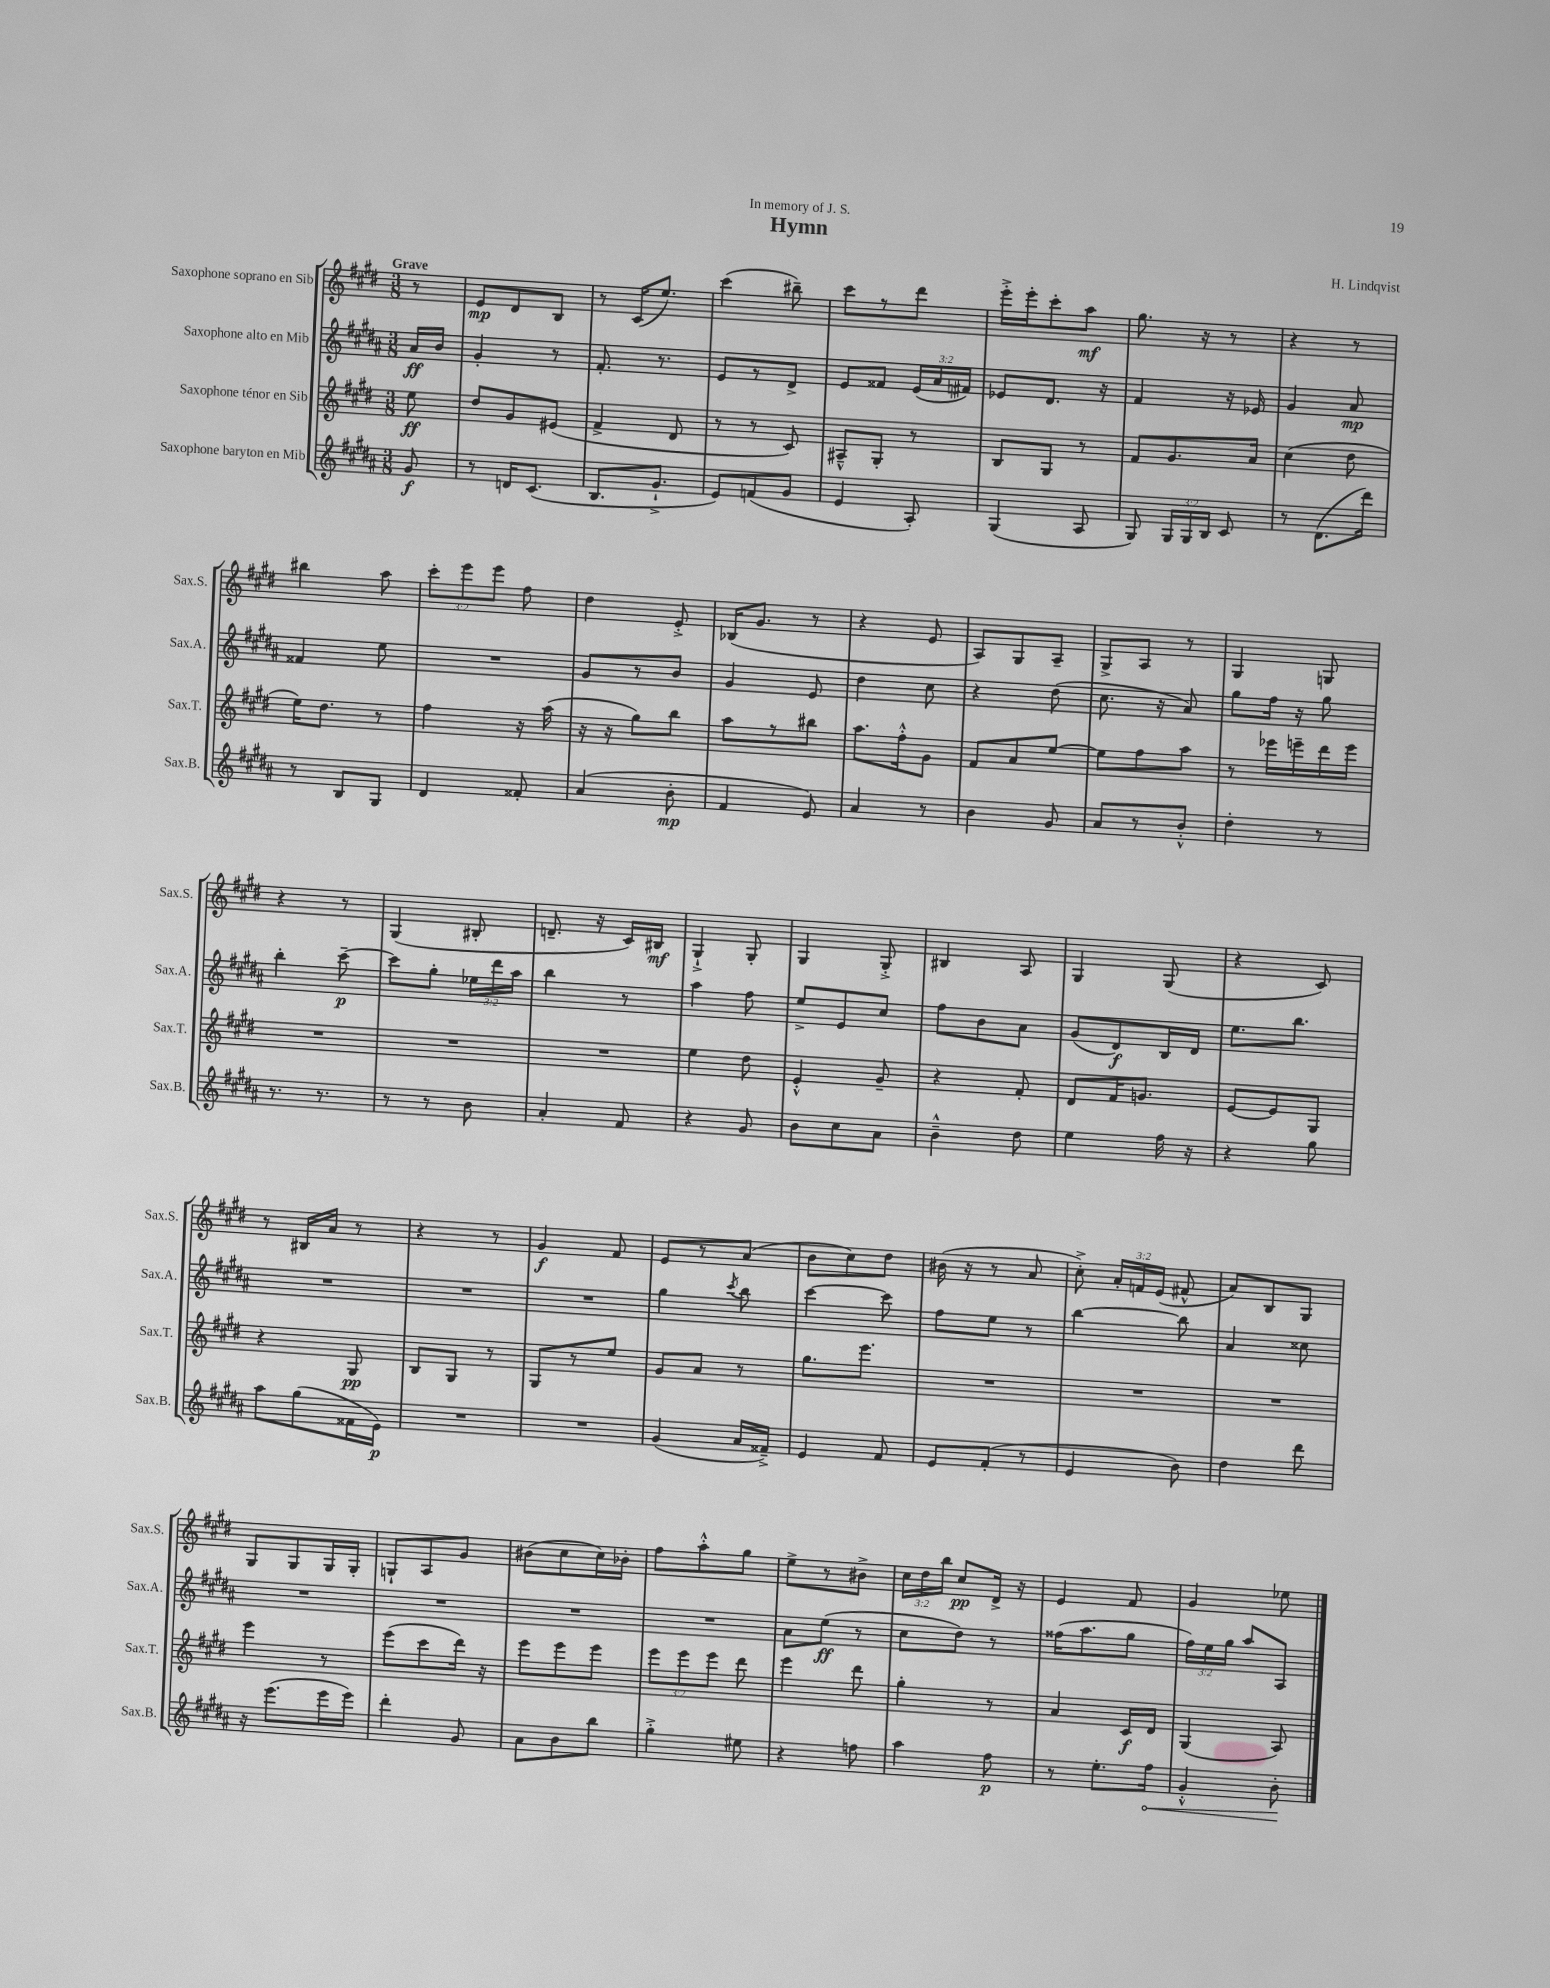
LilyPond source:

\header { title = "Hymn" composer = "H. Lindqvist" dedication = "In memory of J. S." }
<<
\new StaffGroup <<
\new Staff = "s0" \with { instrumentName = "Saxophone soprano en Sib" shortInstrumentName = "Sax.S." } {
    \clef treble \key e \major \numericTimeSignature \time 3/8 \override Staff.TupletNumber.text = #tuplet-number::calc-fraction-text \partial 8 \tempo "Grave"
    \autoBeamOff r8 |
    e'8[\mp dis'8 b8] |
    r8 cis'16[( e''8.]) |
    cis'''4( bis''8--) |
    cis'''8[ r8 dis'''8] |
    e'''16[-.-> e'''16-. cis'''8-. a''8]\mf |
    gis''8. r16 r8 |
    r4 r8 |
    bis''4 a''8 |
    \tuplet 3/2 { cis'''8[-. e'''8 e'''8] } fis''8 |
    dis''4 e'8-.-> |
    bes16[( gis'8.] r8 |
    r4 e'8 |
    a8[) gis8 a8]-- |
    gis8[-> a8] r8 |
    gis4 g8 |
    r4 r8 |
    gis4( bis8-. |
    d'8.-- r16 cis'16[) bis16]\mf |
    gis4-!-> gis8-. |
    gis4 gis8-.-> |
    bis4 a8 |
    gis4 gis8( |
    r4 cis'8) |
    r8 bis16[ a'16] r8 |
    r4 r8 |
    gis'4\f fis'8 |
    e'8[ r8 a'8]( |
    b'8[ cis''8) dis''8] |
    bis'16( r16 r8 a'8 |
    cis''8-.->) \tuplet 3/2 { a'16[-. f'16 e'16]( } fis'8-^ |
    a'8[) b8 gis8] |
    gis8[ gis8 gis16 gis16]-. |
    g8[-! a8 gis'8] |
    bis'8[( cis''8 cis''16) bes'16]-. |
    fis''8[ a''8-.-^ gis''8] |
    e''8[-> r8 bis'8]-> |
    \tuplet 3/2 { cis''16[ dis''16 b''16] } cis''8[\pp dis'16]-> r16 |
    e'4 fis'8 |
    gis'4 ees''8 \bar "|." |
}
\new Staff = "s1" \with { instrumentName = "Saxophone alto en Mib" shortInstrumentName = "Sax.A." } {
    \clef treble \key b \major \numericTimeSignature \time 3/8 \override Staff.TupletNumber.text = #tuplet-number::calc-fraction-text \partial 8
    \autoBeamOff ais'16[\ff b'16] |
    gis'4-. r8 |
    fis'8.-. r8. |
    e'8[ r8 dis'8]-> |
    e'8[ fisis'8] \tuplet 3/2 { e'16[( ais'16 fis'16]) } |
    ees'8[ dis'8.] r16 |
    fis'4 r16 ees'16 |
    gis'4 ais'8\mp |
    fisis'4 e''8 |
    R4. |
    gis'8[ r8 b'8] |
    gis'4 e'8 |
    dis''4 cis''8 |
    r4 dis''8( |
    cis''8. r16 ais'8) |
    gis''8[ fis''16] r16 gis''8 |
    b''4-. cis'''8~--\p |
    cis'''8[ gis''8]-. \tuplet 3/2 { ees''16[ dis'''16 ais''16] } |
    b''4 r8 |
    ais''4 fis''8 |
    e''8[-> e'8 cis''8] |
    fis''8[ b'8 ais'8] |
    gis'8[( dis'8\f) b16 dis'16] |
    e''8.[ b''8.] |
    R4. |
    R4. |
    R4. |
    gis''4 \acciaccatura { cis'''8 } b''8 |
    cis'''4~ cis'''8 |
    fis''8[ e''8] r8 |
    b''4~ b''8 |
    ais'4 cisis''8 |
    R4. |
    R4. |
    R4. |
    R4. |
    ais'8[ e''8]\ff( r8 |
    cis''8[ dis''8]) r8 |
    fisis''16[( ais''8. gis''8] |
    \tuplet 3/2 { fis''16[) e''16 gis''16] } ais''8[ ais8] \bar "|." |
}
\new Staff = "s2" \with { instrumentName = "Saxophone ténor en Sib" shortInstrumentName = "Sax.T." } {
    \clef treble \key e \major \numericTimeSignature \time 3/8 \override Staff.TupletNumber.text = #tuplet-number::calc-fraction-text \partial 8
    \autoBeamOff e''8\ff |
    dis''8[ gis'8 eis'8]( |
    fis'4-> dis'8 |
    r8 r8 cis'8) |
    ais8[---^ gis8]-. r8 |
    b8[ gis8] r8 |
    fis'8[ gis'8. a'16] |
    cis''4( dis''8 |
    e''16[) dis''8.] r8 |
    fis''4 r16 a''16( |
    r16 r16 gis''8[) b''8] |
    a''8[ r8 bis''8] |
    a''8.[ fis''16-.-^ gis'8] |
    fis'8[ a'8 e''8]~ |
    e''8[ fis''8 a''8] |
    r8 ees'''16[ e'''16-- dis'''16 e'''16] |
    R4. |
    R4. |
    R4. |
    e''4 dis''8 |
    e'4-.-^ gis'8-- |
    r4 fis'8-. |
    dis'8[ fis'16 g'8.] |
    e'8[~ e'8 gis8] |
    r4 gis8\pp |
    b8[ gis8] r8 |
    gis8[ r8 e''8] |
    gis'8[ a'8] r8 |
    gis''8.[ e'''8.] |
    R4. |
    R4. |
    R4. |
    e'''4 r8 |
    e'''8[( cis'''8 dis'''16]) r16 |
    e'''8[ e'''8 e'''8] |
    \tuplet 3/2 { e'''8[ e'''8 e'''8] } dis'''8 |
    e'''4 dis'''8 |
    gis''4-. r8 |
    a'4 cis'16[\f dis'16] |
    gis4( a8) \bar "|." |
}
\new Staff = "s3" \with { instrumentName = "Saxophone baryton en Mib" shortInstrumentName = "Sax.B." } {
    \clef treble \key b \major \numericTimeSignature \time 3/8 \override Staff.TupletNumber.text = #tuplet-number::calc-fraction-text \partial 8
    \autoBeamOff gis'8\f |
    r8 d'16[ cis'8.]( |
    b8.[ gis'8.]-!-> |
    e'8[) f'8( gis'8] |
    e'4 ais8-.) |
    gis4( ais8 |
    gis8) \tuplet 3/2 { gis16[ gis16 b16] } cis'8 |
    r8 dis'8.[( dis'''16]) |
    r8 b8[ gis8] |
    dis'4 fisis'8-. |
    ais'4( b'8-.\mp |
    fis'4 e'8) |
    ais'4 r8 |
    b'4 gis'8 |
    ais'8[ r8 b'8]-.-^ |
    dis''4-. r8 |
    r8. r8. |
    r8 r8 b'8 |
    ais'4-. fis'8 |
    r4 gis'8 |
    b'8[ cis''8 ais'8] |
    b'4---^ dis''8 |
    e''4 fis''16 r16 |
    r4 gis''8 |
    ais''8[ gis''8( fisis'16 e'16]\p) |
    R4. |
    R4. |
    gis'4( ais'16[ fisis'16]--->) |
    e'4 fis'8 |
    e'8[ fis'8]-.( r8 |
    e'4 b'8) |
    dis''4 dis'''8 |
    r16 e'''8.[( e'''16 e'''16]) |
    dis'''4-. gis'8 |
    ais'8[ b'8 b''8] |
    gis''4-.-> eis''8 |
    r4 f''8 |
    ais''4 fis''8\p |
    r8 e''8.[-. \once \override Hairpin.circled-tip = ##t fis''16]\< |
    gis'4-.-^ b'8-.\! \bar "|." |
}
>>
>>
\layout { \context { \Score \remove "Bar_number_engraver" } }
